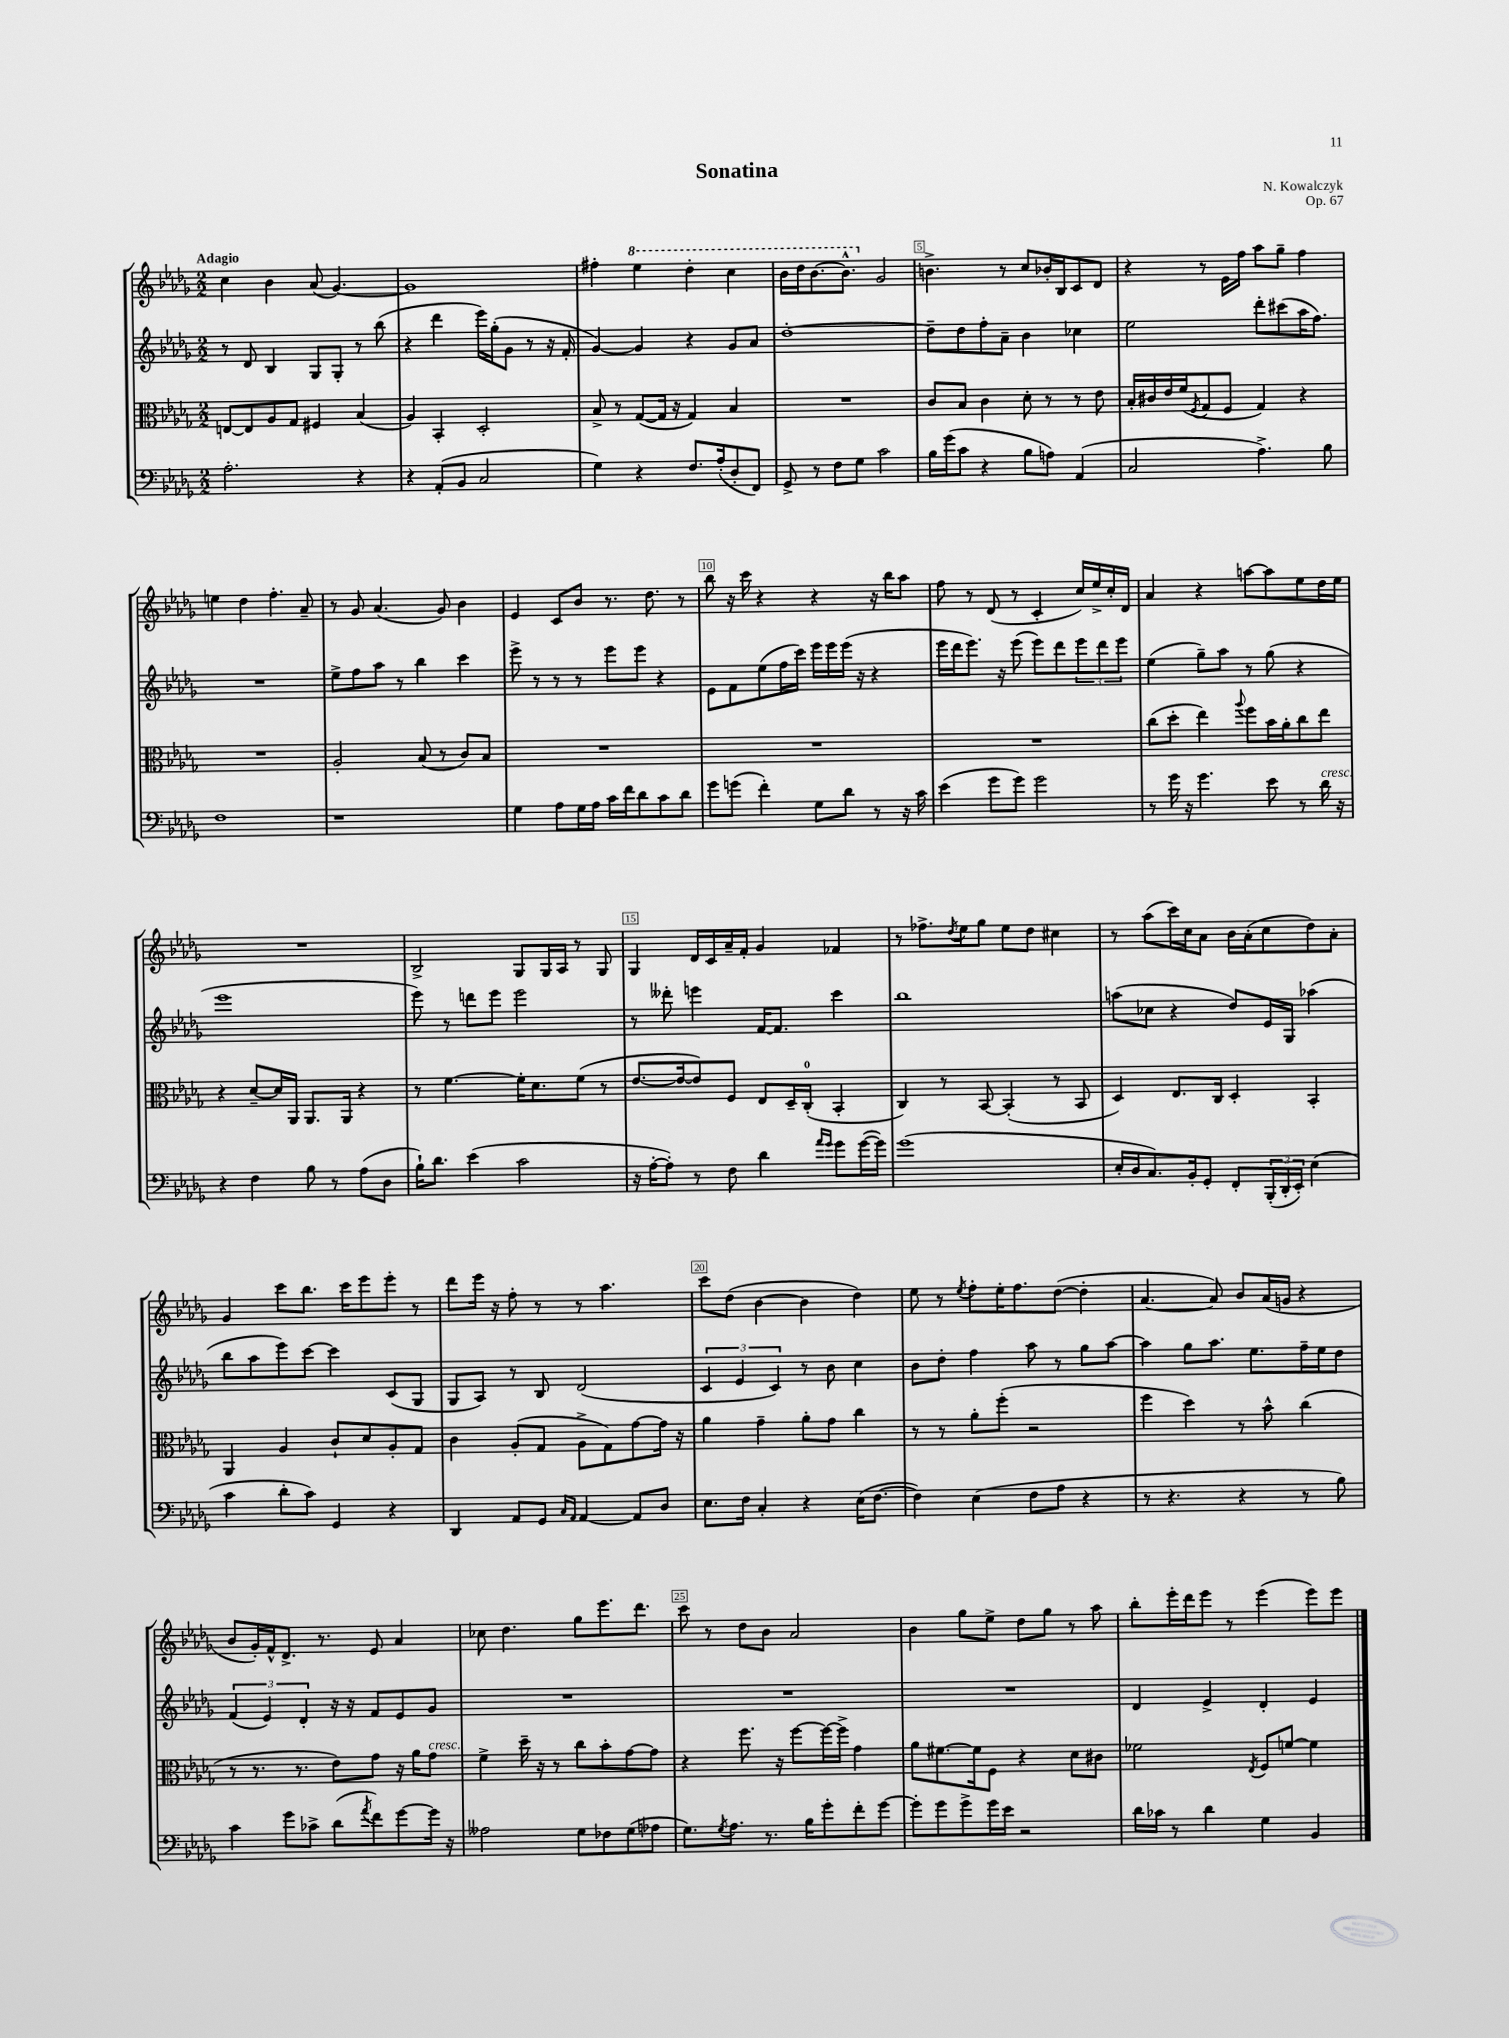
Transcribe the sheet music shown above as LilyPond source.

\header { title = "Sonatina" composer = "N. Kowalczyk" opus = "Op. 67" }
<<
\new StaffGroup <<
\new Staff = "s0" {
    \clef treble \key des \major \numericTimeSignature \time 2/2 \tempo "Adagio"
    c''4 bes'4 aes'8( ges'4.~) |
    ges'1 |
    fis''4-. \ottava #1 ees'''4 des'''4-. c'''4 |
    bes''16 des'''16 bes''8.~ bes''8.-^ \ottava #0 ges'2 |
    b'4.-> r8 c''8 bes'16-. bes16 c'8 des'8 |
    r4 r8 ees'16 f''16 aes''8 ges''8-- f''4 |
    e''4 des''4 f''4.-. aes'8-- |
    r8 ges'8 aes'4.( ges'8) bes'4 |
    ees'4 c'8 bes'8 r8. des''8. r8 |
    bes''8 r16 c'''16 r4 r4 r16 bes''16 aes''8 |
    f''8 r8 des'8( r8 c'4-. c''16) ees''16-> c''16-. des'16 |
    aes'4 r4 a''8~ a''8 ees''8 des''16 ees''16 |
    R1 |
    bes2-> ges8 ges16 aes16 r8 ges8 |
    ges4 des'16 c'16 aes'16-- f'16-. ges'4 fes'4 |
    r8 fes''8.-> \acciaccatura { des''8 } ees''16 ges''8 ees''8 des''8 cis''4 |
    r8 aes''8( c'''16) c''16 aes'8 bes'16 aes'16-.( c''8 des''8) aes'8-. |
    ges'4 c'''8 bes''8. c'''16 ees'''8 ees'''8-. r8 |
    des'''8 ees'''16 r16 f''8-. r8 r8 aes''4. |
    c'''8 des''8( bes'4~ bes'4 des''4) |
    ees''8 r8 \acciaccatura { ees''8 } f''8-. ees''16-. f''8. des''8~( des''4-. |
    aes'4.~ aes'8) bes'8 aes'16( g'16 r4 |
    bes'8 ges'16-.) f'16-^ des'8.-> r8. ees'8 aes'4 |
    ces''8 des''4. ges''8 ees'''8. des'''8. |
    c'''8 r8 des''8 bes'8 aes'2 |
    bes'4 ges''8 ees''8-> des''8 ges''8 r8 aes''8 |
    bes''8-. ees'''16-. des'''16 ees'''8 r8 ees'''4( ees'''8) ees'''8 \bar "|." |
}
\new Staff = "s1" {
    \clef treble \key des \major \numericTimeSignature \time 2/2
    r8 des'8 bes4 ges8 ges8-. r8 bes''8( |
    r4 des'''4 ees'''16) ges''16-.( ges'8 r8 r16 f'16-. |
    ges'4~) ges'4 r4 ges'8 aes'8 |
    des''1~-. |
    des''8-- des''8 f''8-. aes'8-- bes'4 ces''4 |
    ees''2 des'''8-. cis'''8( aes''16 f''8.) |
    R1 |
    ees''8-> f''8 aes''8 r8 bes''4 c'''4 |
    ees'''8-> r8 r8 r8 ees'''8 ees'''8 r4 |
    ees'8 f'8 ees''8( f''16 c'''16) ees'''16 ees'''16 ees'''16( r16 r4 |
    ees'''16 des'''16 ees'''8.) r16 ees'''8( ees'''8) des'''8 \tuplet 3/2 { ees'''8 des'''8 ees'''8 } |
    ees''4( ges''8--) aes''8 r8 ges''8( r4 |
    ees'''1 |
    ees'''8) r8 d'''8 ees'''8 ees'''2 |
    r8 deses'''8-. e'''4 f'16~ f'8. c'''4 |
    bes''1 |
    a''8( ces''8 r4 des''8) ees'16 ges16 aes''4( |
    bes''8 aes''8 ees'''8) c'''8~ c'''4 c'8( ges8 |
    ges8 aes8) r8 bes8 des'2( |
    \tuplet 3/2 { c'4 ees'4 c'4) } r8 bes'8 c''4 |
    bes'8 des''8-. f''4 aes''8 r8 ges''8 aes''8~ |
    aes''4 ges''8 aes''8. ees''8. f''16-- ees''16 des''8 |
    \tuplet 3/2 { f'4( ees'4) des'4-. } r16 r16 f'8 ees'8 ges'8 |
    R1 |
    R1 |
    R1 |
    des'4 ees'4-> des'4-. ees'4 \bar "|." |
}
\new Staff = "s2" {
    \clef alto \key des \major \numericTimeSignature \time 2/2
    e8~ e8 aes8 ges8 fis4 bes4( |
    aes4) bes,4-. des2-. |
    bes8-> r8 ges8~( ges16 r16 ges4) bes4 |
    R1 |
    c'8 bes8 c'4 des'8-. r8 r8 ees'8 |
    bes16-. cis'16 ees'16 f'16( \acciaccatura { f8 } ges8 f8 ges4) r4 |
    R1 |
    aes2-. bes8( r8 c'8) bes8 |
    R1 |
    R1 |
    R1 |
    c''8( des''8-. ees''4) \appoggiatura { aes''8 } f''8 bes'16 aes'16-. c''8 ees''8 |
    r4 des'8~-- des'16 aes,16 aes,8. aes,16 r4 |
    r8 f'4.~ f'16-. des'8. f'8( r8 |
    ees'8.~ ees'16~ ees'8) f8 ees8 des16-- c16-0-.( bes,4-. |
    c4) r8 bes,8~ bes,4-.( r8 bes,8 |
    des4) ees8. c16 des4-. bes,4-. |
    aes,4 aes4 c'8-! des'8 aes8-. ges8 |
    c'4 aes8-.( ges8 aes8-> ges8) ges'8~ ges'16 r16 |
    aes'4 ges'4-- aes'8-. ges'8 c''4 |
    r8 r8 aes'8-. f''8-.( r2 |
    f''4 des''4) r8 bes'8-^ c''4( |
    r8 r8. r8. ees'8) ges'8 r16 aes'16 ges'8^\markup { \italic "cresc." } |
    f'4-> des''16-- r16 r8 c''8 bes'8-. ges'8~ ges'8 |
    r4 f''8. r16 f''8~ f''16~ f''16-> ges'4 |
    aes'8 fis'8.~ fis'16 f8 r4 des'8 cis'8 |
    fes'2 \acciaccatura { ees8 } f8 f'8~ f'4 \bar "|." |
}
\new Staff = "s3" {
    \clef bass \key des \major \numericTimeSignature \time 2/2
    aes2.-. r4 |
    r4 aes,8-.( bes,8 c2 |
    ges4) r4 f8. aes16-.( des8-. f,8) |
    ges,8-> r8 f8 ges8 c'2 |
    bes16 ges'16( c'8 r4 bes8 a8) aes,4( |
    c2 aes4.->) bes8 |
    f1 |
    r1 |
    ges4 aes8 ges16 aes16 c'16 f'16 des'8 c'8 des'8 |
    ges'8 g'8( f'4-.) ges8 des'8 r8 r16 c'16 |
    ees'4( ges'8 ges'8) ges'2 |
    r8 ges'16 r16 ges'4. ees'8 r8 des'16^\markup { \italic "cresc." } r16 |
    r4 f4 bes8 r8 aes8( des8 |
    bes16-!) des'8. ees'4( c'2 |
    r16 aes16~-. aes8-.) r8 f8 des'4 \grace { aes'16 ges'16 } ges'8 ges'16~( ges'16) |
    ges'1( |
    ees16-. des16 c8.) bes,16-. ges,8-. f,8-. \tuplet 3/2 { bes,,16-.( des,16-. ees,16-.) } ees4( |
    c'4 des'8-. c'8) ges,4 r4 |
    des,4 aes,8 ges,8 \grace { c16 aes,16 } aes,4~ aes,8 des8 |
    ees8. f16 c4-. r4 ees16( f8.~ |
    f4) ees4( f8 aes8 r4 |
    r8 r4. r4 r8 bes8) |
    c'4 ges'8 ces'8-> des'8( \acciaccatura { aes'8 } f'8) ges'8~ ges'16 r16 |
    aeses2 ges8 fes8 ges8( aes8 |
    ges8.) \acciaccatura { ges8 } aes8. r8. bes16 ges'8-. f'8-. ges'8~ |
    ges'8-. ges'8 ges'8-> ges'16 ees'16 r2 |
    des'16 ces'16 r8 des'4 ges4 bes,4 \bar "|." |
}
>>
>>
\layout { \context { \Score \override BarNumber.break-visibility = ##(#f #t #t) barNumberVisibility = #(every-nth-bar-number-visible 5) \override BarNumber.stencil = #(make-stencil-boxer 0.1 0.3 ly:text-interface::print) } }
